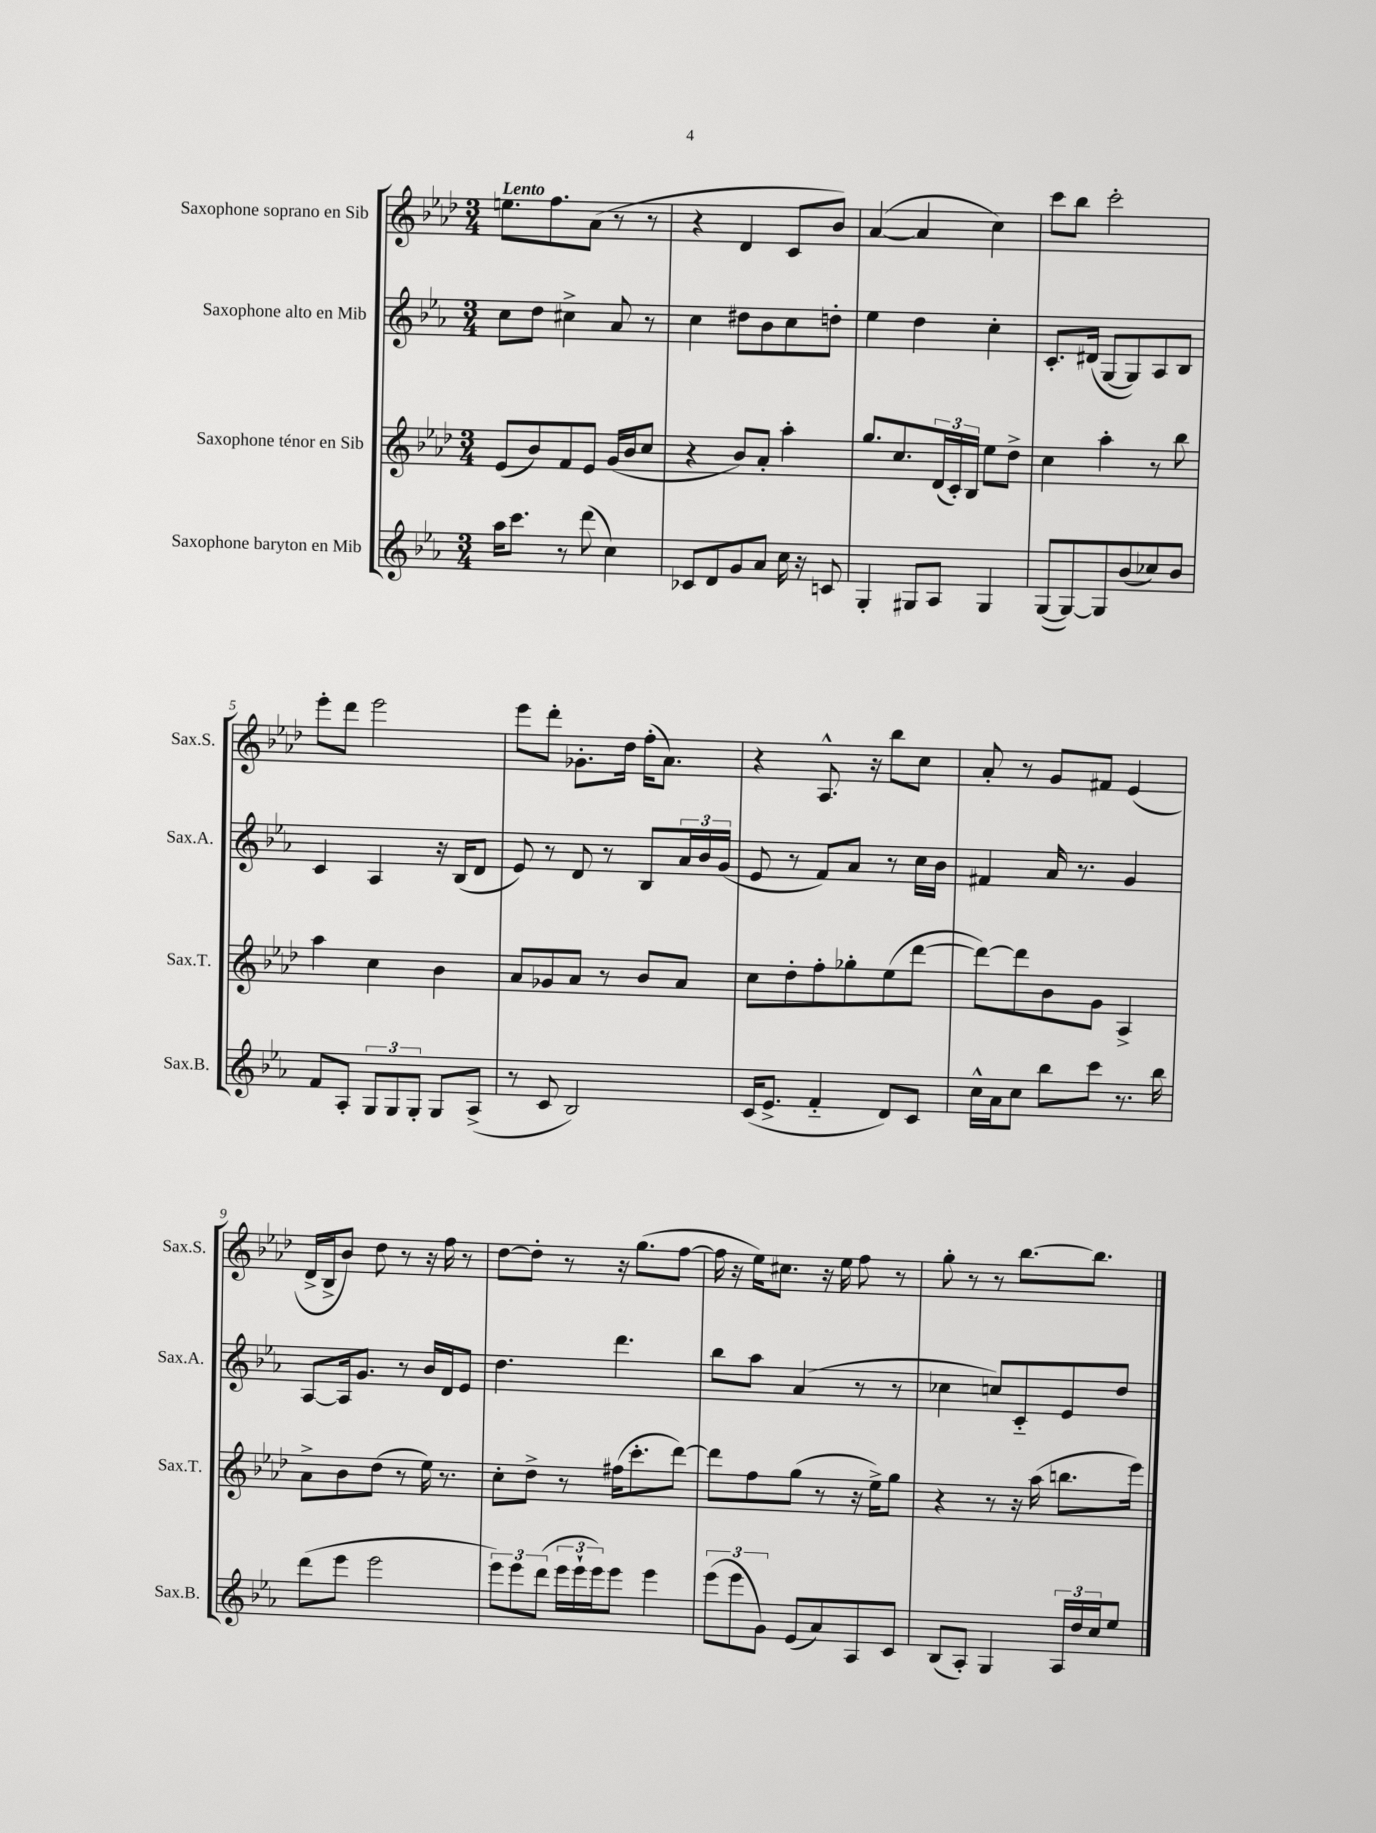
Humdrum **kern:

**kern	**kern	**kern	**kern
*staff4	*staff3	*staff2	*staff1
*clefG2	*clefG2	*clefG2	*clefG2
*k[b-e-a-]	*k[b-e-a-d-]	*k[b-e-a-]	*k[b-e-a-d-]
*M3/4	*M3/4	*M3/4	*M3/4
16aa-	(8e-	8cc	8.ee
8.ccc	.	.	.
.	8b-)	8dd	.
.	.	.	8.ff
8r	8f	4cc#^	.
(8ddd	8e-	.	(8a-
4cc)	(16g	8a-	8r
.	16b-	.	.
.	8cc	8r	8r
=	=	=	=
8c-	4r	4cc	4r
8d	.	.	.
8g	8b-)	8dd#	4d-
8a-	8a-'	8b-	.
16cc	4aa-'	8cc	8c
16r	.	.	.
8c	.	8dd'	8b-)
=	=	=	=
4G'	8.gg	4ee-	([4a-
.	8.cc	.	.
8G#	.	4dd	4a-]
8A-	(24d-	.	.
.	24c')	.	.
.	24B-	.	.
4G#	8ee-	4cc'	4cc)
.	8dd-^	.	.
=	=	=	=
([8G	4cc	8.c'	8ccc
8G_)	.	.	8bb-
.	.	(16d#	.
8G]	4aa-'	[8G	2ccc'
(8b-	.	8G])	.
8cc-)	8r	8A-	.
8b-	8bb-	8B-	.
=	=	=	=
8f	4aa-	4c	8eee-'
8A-'	.	.	8ddd-
12G	4cc	4A-	2eee-
12G	.	.	.
12G'	.	.	.
8G	4b-	16r	.
.	.	(16B-	.
(8A-^	.	8d	.
=	=	=	=
8r	8a-	8e-)	8eee-
8c	8g-	8r	8ddd-'
2B-)	8a-	8d	8.g-'
.	8r	8r	.
.	.	.	16dd-
.	8b-	8B-	(16ff'
.	.	.	8.a-)
.	8a-	24a-	.
.	.	24b-	.
.	.	(24g	.
=	=	=	=
(16c	8cc	8e-	4r
8.e-^	.	.	.
.	8dd-'	8r	.
4f'~	8ff'	8f)	8.A-^^
.	8gg-'	8a-	.
.	.	.	16r
8d)	(8ee-	8r	8bb-
8c	[8ddd-	16cc	8cc
.	.	16b-	.
=	=	=	=
16cc^^	8ddd-_)	4f#	8a-'
16a-	.	.	.
8cc	8ddd-]	.	8r
8bb-	8b-	16a-	8g
.	.	8.r	.
8ccc	8g	.	8f#
8.r	4A-^	4g	(4e-
16bb-	.	.	.
=	=	=	=
(8ddd	8a-^	[8A-	16d-^
.	.	.	16B-^
8eee-	8b-	16A-]	8b-)
.	.	8.g	.
2eee-	(8dd-	.	8dd-
.	8r	8r	8r
.	16ee-)	16b-	16r
.	8.r	16d	16ff
.	.	8e-	8r
=	=	=	=
12eee-)	8cc'	4.dd	[8dd-
12eee-	.	.	.
.	8dd-^	.	8dd-']
(12ddd	.	.	.
24eee-	8r	.	8r
24eee-`	.	.	.
24eee-)	.	.	.
8eee-	(16ff#	4.ddd	16r
.	8.ccc'	.	(8.gg
4eee-	.	.	.
.	[8ddd-)	.	[8ff
=	=	=	=
(12eee-	8ddd-]	8bb-	16ff]
.	.	.	16r
12eee-	.	.	.
.	8ff	8aa-	16ee-)
12g)	.	.	.
.	.	.	8.cc#
(8e-	(8gg	(4a-	.
8a-)	8r	.	16r
.	.	.	16ee-
8A-	16r	8r	8ff
.	16ee-^)	.	.
8c	8gg	8r	8r
=	=	=	=
(8B-	4r	4cc-	8gg'
8A-')	.	.	8r
4G	8r	8cc)	8r
.	16r	8c'~	[8.bb-
.	(16aa-	.	.
24A-	8.bb	8e-	.
24dd	.	.	.
.	.	.	8.bb-]
24cc	.	.	.
8ee-	.	8dd	.
.	16eee-)	.	.
==	==	==	==
*-	*-	*-	*-
